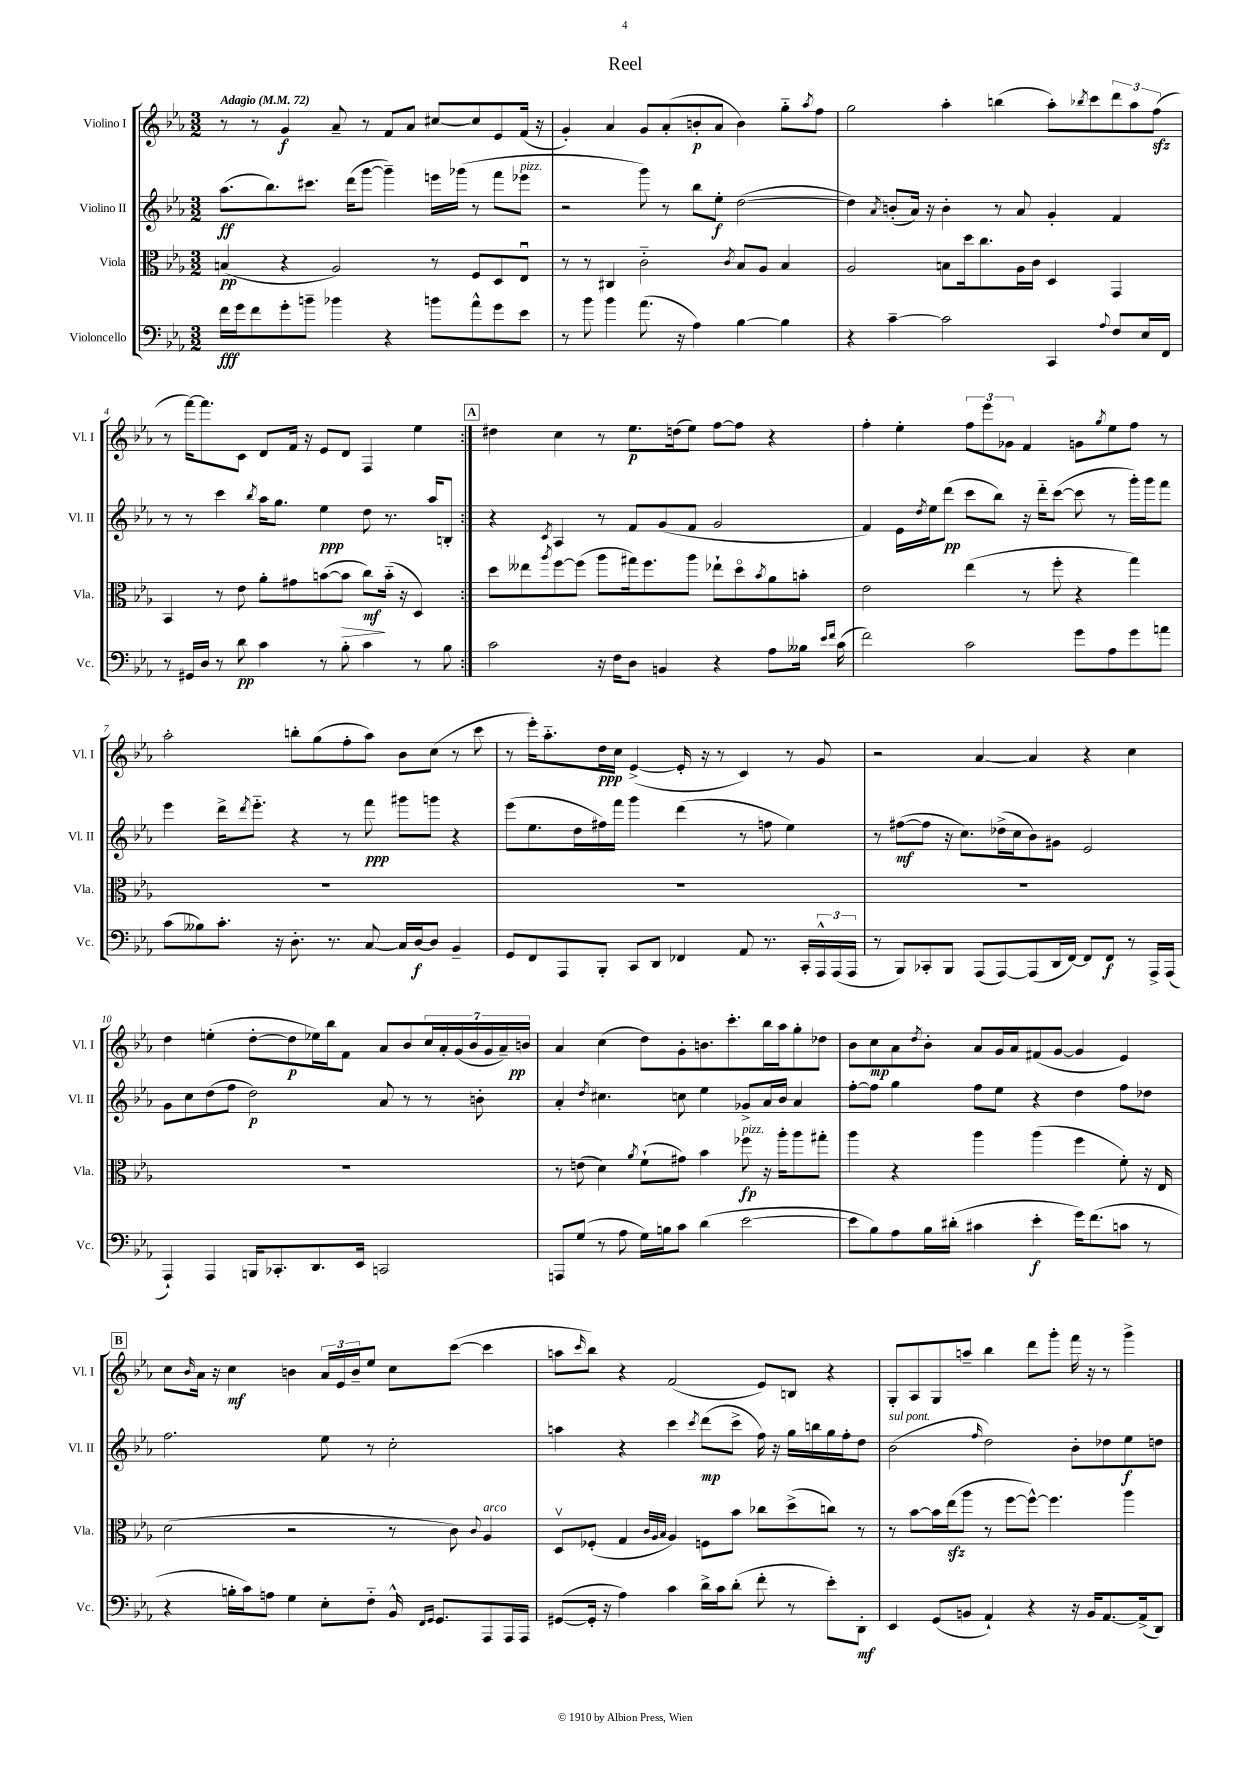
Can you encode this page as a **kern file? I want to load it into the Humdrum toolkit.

**kern	**kern	**kern	**kern
*staff4	*staff3	*staff2	*staff1
*clefF4	*clefC3	*clefG2	*clefG2
*k[b-e-a-]	*k[b-e-a-]	*k[b-e-a-]	*k[b-e-a-]
*M3/2	*M3/2	*M3/2	*M3/2
*MM72	*MM72	*MM72	*MM72
16f	(4B	(8.aa-	8r
16g	.	.	.
8f	.	.	8r
.	.	8.bb-)	.
8g'	4r	.	4g
8b~	.	8.ccc#	.
4b-	2A-)	.	8a-~
.	.	(16ddd	.
.	.	[8ggg	8r
4r	.	4ggg~])	8f
.	.	.	8a-
8b	8r	16eee	[8cc#
.	.	(16ggg-	.
8a-^^	8F	8r	8cc#]
8g	8D	8fff	8e-
8e-	8E-u	8eee-	(16f
.	.	.	16r
=	=	=	=
8r	8r	2r	4g')
8b-	8r	.	.
4b-	4C#	.	4a-
(8.a-	2c'~	8ggg)	8g
.	.	8r	(8a-'
16r	.	.	.
4A-)	.	8bb-	8b'
.	.	8ee-'	8a-
.	8qc	.	.
[4B-	8B-	([2dd	4b)
.	8A-	.	.
4B-]	4B-	.	8gg'~
.	.	.	8qaa-
.	.	.	8ff
=	=	=	=
4r	2A-	4dd])	2gg
.	.	8qa-	.
[4c~	.	(8b'	.
.	.	16a-)	.
.	.	16r	.
2c]	8B	4b'	4aa-'
.	16dd	.	.
.	8.cc	.	.
.	.	8r	(4bb
.	16A-	8a-	.
.	16c	.	.
4CC	4D	4g'	8aa-')
.	.	.	8qbb-
.	.	.	8ccc
8qqA-	.	.	.
8F	4GG	4f	12ddd
.	.	.	12aa-
16E-	.	.	.
.	.	.	(12ff
16FF	.	.	.
=	=	=	=
8r	4BB-	8r	8r
16GG#	.	8r	[16fff)
16D	.	.	8.fff]
8r	8r	4ccc	.
8d	8e-	.	8c
.	.	8qbb-	.
4c	8a-'	16aa-	8d
.	.	8.gg	.
.	8g#	.	16f
.	.	.	16r
8r	([8b	4ee-	8e-
8B-'	8b]	.	8d
4c	8cc)	8dd	4F
.	(16b'~	8.r	.
.	16r	.	.
8r	4D)	.	4ee-
.	.	16aa-	.
8B-	.	8B'	.
=:|!	=:|!	=:|!	=:|!
2c	8dd	4r	4dd#
.	8ee--	.	.
.	8qaa-	8qc	.
.	[8ff	4A-	4cc
.	(8ff]	.	.
16r	8aa-	8r	8r
16F	.	.	.
8D	16gg#)	8f	8.ee-
.	8.ff	.	.
4BB	.	(8g	.
.	.	.	(16dd
.	8aa-	8f	8ee-)
4r	8ee-`	2g	[8ff
.	8ddo	.	8ff]
.	8qb-	.	.
8A-	8a-	.	4r
16B--	8b'	.	.
16qqe-	.	.	.
16qqf	.	.	.
(16c	.	.	.
=	=	=	=
2f)	2e-	4f)	4ff'
.	.	16e-	4ee-'
.	.	8qdd	.
.	.	16ee-	.
.	.	(8ddd	.
2c	(4ee-	8ccc	12ff
.	.	.	12eee-
.	.	8bb-)	.
.	.	.	12g-
.	8r	16r	4f
.	.	16ddd'~	.
.	8ff'	([8ccc	.
8g	4r	8ccc]	8g
.	.	.	8qgg
8A-	.	8r	8ee-
8g	4gg)	16ggg')	8ff
.	.	16ggg	.
8a	.	8fff	8r
=	=	=	=
(8c	1.r	4eee-	2aa-'
8B--)	.	.	.
8.c'	.	16ddd^	.
.	.	8qddd	.
.	.	8.eee-'~	.
16r	.	.	.
8.D'	.	4r	8bb'
.	.	.	(8gg
8.r	.	.	.
.	.	8r	8ff'
[8C	.	8fff	8aa-)
16C]	.	8ggg#	8b-
[16D	.	.	.
8D]	.	8ggg	(8cc
4BB-~	.	4r	8r
.	.	.	8ccc
=	=	=	=
8GG	1.r	(8eee-	8r
8FF	.	8.ee-	16eee-')
.	.	.	8.aa-'~
8AAA-	.	.	.
.	.	16dd	.
8BBB-'	.	16ff#)	16dd
.	.	16fff	16cc
8CC	.	4ggg	([4e-^
8DD	.	.	.
4FF-	.	(4ddd	16e-']
.	.	.	16r
.	.	.	8r
8AA-	.	8r	4c)
8.r	.	8ff	.
.	.	4ee-)	8r
16CC'	.	.	.
24AAA-^^	.	.	8g
(24AAA-	.	.	.
24AAA-	.	.	.
=	=	=	=
8r	1.r	8r	2r
8BBB-)	.	([8ff#	.
8CC-'	.	8ff#]	.
8BBB-	.	16r	.
.	.	8.cc)	.
(8AAA-	.	.	[4a-
[8AAA-)	.	(16dd-^	.
.	.	16cc	.
(8AAA-]	.	8b-)	4a-]
16DD	.	8g#	.
[16FF)	.	.	.
8FF]	.	2e-	4r
8FF	.	.	.
8r	.	.	4cc
16AAA-^	.	.	.
(16AAA-	.	.	.
=	=	=	=
4AAA-`)	1.r	8g	4dd
.	.	8cc	.
4AAA-	.	(8dd	(4ee'
.	.	8ff	.
16BBB	.	2dd)	[8dd'
8.CC-'	.	.	.
.	.	.	8dd]
8.DD	.	.	16ee-)
.	.	.	16bb-
.	.	.	8f
16EE-	.	.	.
2CC	.	8a-	8a-
.	.	8r	8b-
.	.	8r	28cc
.	.	.	28a-'
.	.	.	(28g
.	.	.	28b-
.	.	8b'	.
.	.	.	28g
.	.	.	28a-~)
.	.	.	28b
=	=	=	=
8AAA	8r	4a-'	4a-
(8G	(8e	.	.
.	.	8qdd	.
8r	4d)	4.cc#	(4cc
8A-	.	.	.
.	8qa-	.	.
16G)	(8f`	.	8dd)
16B	.	.	.
8c	8g#)	8cc	8g'
(4d	4b-	4ee-	8.b
.	.	.	8.ccc'
[2e-	8ff-	8g-^	.
.	16r	16a-	16bb-
.	16aa-'	16b-	16aa-
.	8aa-	4a-	8gg'
.	8gg#'	.	8dd-
=	=	=	=
8e-]	4aa-	[8ff'	8b-
8B-)	.	8ff]	8cc
8A-	4r	4gg	8a-
.	.	.	8qdd
16B-	.	.	8b-'
(16d#'	.	.	.
4c#	4aa-	8ff	8a-
.	.	8ee-	16g
.	.	.	16a-
4e-'	(4aa-	4r	(8f#
.	.	.	[8g
16g)	4ff	4dd	4g]
(8.f	.	.	.
8c	8f')	8ff	4e-)
8r	16r	8dd-	.
.	16E-	.	.
=	=	=	=
4r	(2d	2.ff	8cc
.	.	.	16qqb-
.	.	.	16a-
.	.	.	16r
16B'	.	.	4cc
16c)	.	.	.
8A	.	.	.
4G	2r	.	4b
8E-'	.	8ee-	24a-
.	.	.	24e-
.	.	.	24b~
8F'~	.	8r	8ee-
16BB-^^	8r	2cc'	8cc
16qqFF	.	.	.
16qqGG	.	.	.
8.GG	.	.	.
.	8c)	.	([8ccc
.	8qqc	.	.
8AAA-	4A-	.	4ccc]
16AAA-	.	.	.
16AAA-	.	.	.
=	=	=	=
([8GG#	8Dv	4aa	8aa
.	.	.	16qqccc
16GG#']	(8F-'	.	8bb-)
16r	.	.	.
4A-)	4G	4r	4r
.	32qqc	.	.
.	32qqA-	.	.
.	32qqB-	.	.
4c	4A-)	4ccc	(2f
.	.	8qccc	.
16d^	8F	(8ddd	.
16c	.	.	.
(8d'	8b-	8ccc^	.
8f'	8cc-	16ff)	8e-)
.	.	16r	.
8r	(8dd^	16gg	8B
.	.	16bb	.
8e-')	8cc)	16gg	4r
.	.	16ff'	.
8DD'	8r	8dd	.
=	=	=	=
4EE-	8r	(2b-	8G'
.	[8b-	.	8A-
(8GG	16b-]	.	8G
.	(16ee-	.	.
8BB	8aa-	.	8aa~
.	.	16qqff	.
4AA-`)	8r	2dd)	4bb-
.	[8ff	.	.
4r	8ff^^_)	.	8ddd
.	4.ff]	.	8ggg'
16r	.	8b-'	16fff
16BB	.	.	16r
[8.AA-	.	8dd-	8r
.	4aa-	8ee-	4ggg^
(16AA-^]	.	.	.
8DD)	.	8dd	.
==	==	==	==
*-	*-	*-	*-
